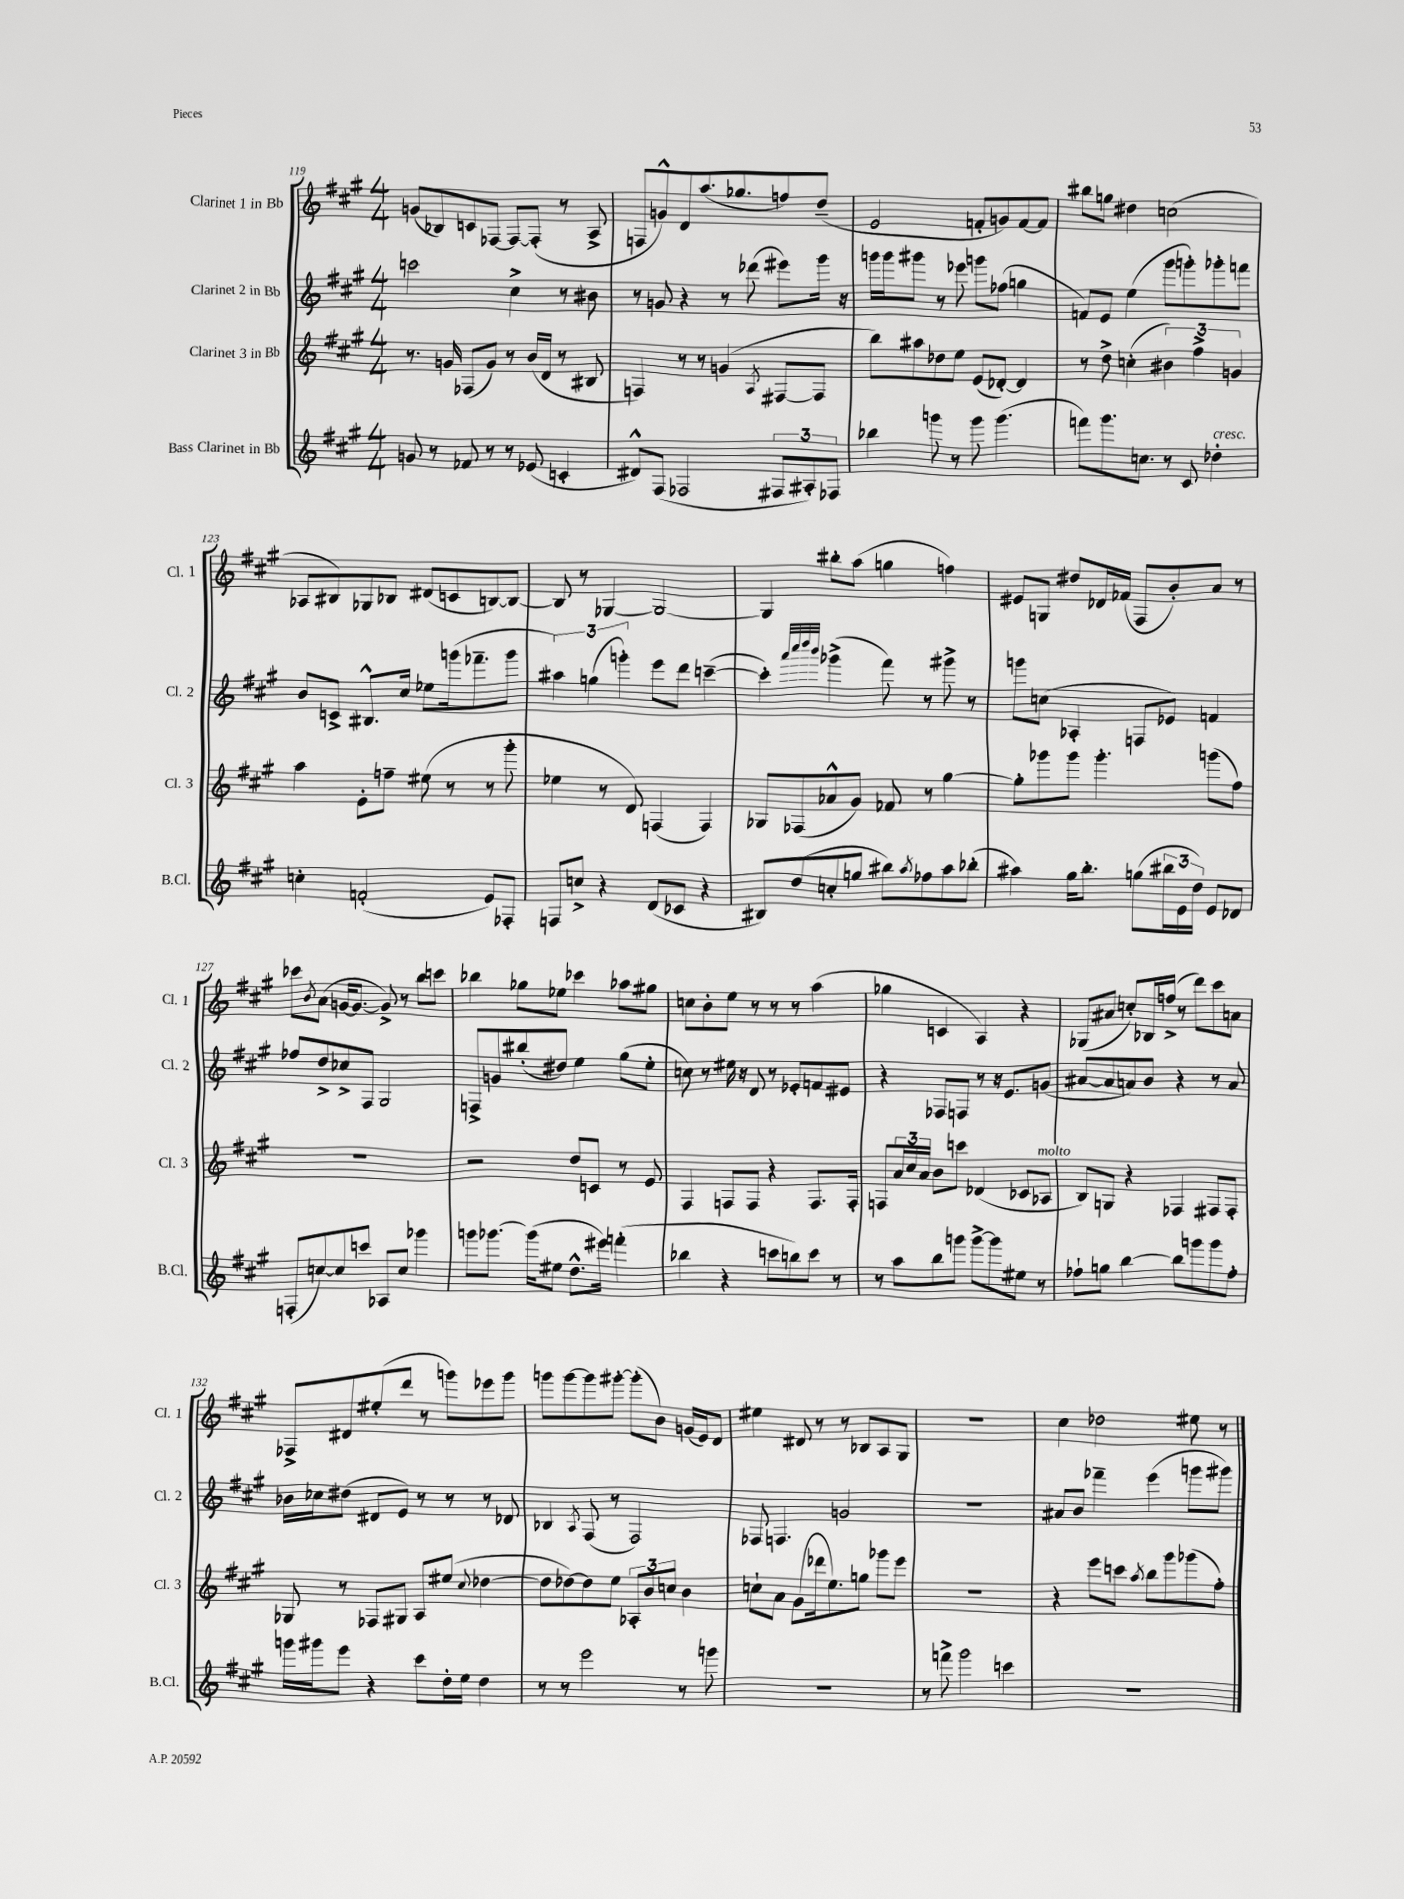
<<
\new StaffGroup <<
\new Staff = "s0" \with { instrumentName = "Clarinet 1 in Bb" shortInstrumentName = "Cl. 1" } {
    \clef treble \key a \major \numericTimeSignature \time 4/4
    g'8( bes8) c'8 fes8~ fes8~ fes8-.( r8 a8-> |
    f8 g'8-^) d'8 a''8.( ges''8. f''8) d''8--( |
    e'2 f'8-. g'8) f'8~ f'8 |
    bis''8 g''8 dis''4 c''2( |
    aes8 bis8) ges8 bes8 dis'8( c'8 b8~) b8~ |
    b8 r8 ges4~ ges2~ |
    ges4 bis''8-. a''8( g''4 f''4) |
    eis'8 g8 dis''8 des'16 fes'16( fis8 b'8-.) a'8 r8 |
    ces'''8 \acciaccatura { b'8 } a'8( g'16~ g'8.~ g'8->) r8 b''8 c'''8 |
    bes''4 ges''8 ees''8 ces'''4 aes''8 gis''8 |
    c''8 b'8-. e''8 r8 r8 r8 a''4( |
    ges''4 c'4 a4) r4 |
    ges8( ais'8 c''8-.) bes16 f''16->( r8 d'''8) cis'''8 a'8 |
    fes8-> dis'8 eis''8-.( d'''8 r8 g'''8) ees'''8 g'''8 |
    g'''8 g'''8~ g'''8 gis'''8~-. gis'''8-.( b'8) g'16( e'16) d'8 |
    eis''4 dis'8 r8 r8 bes8 a8 gis8 |
    R1 |
    cis''4 des''2 eis''8 r8 \bar "|." |
}
\new Staff = "s1" \with { instrumentName = "Clarinet 2 in Bb" shortInstrumentName = "Cl. 2" } {
    \clef treble \key a \major \numericTimeSignature \time 4/4
    c'''2 cis''4-> r8 bis'8 |
    r8 g'8 r4 r8 des'''8( eis'''8) gis'''16 r16 |
    g'''16 g'''16 gis'''8 r8 ees'''8 g'''8 fes''8( g''4 |
    f'8) e'8 e''4( gis'''8 g'''8-.) ges'''8-. f'''8 |
    b'8 c'8-> bis8.-^ cis''16 ees''8 g'''16( fes'''8.-- g'''8 |
    \tuplet 3/2 { ais''4) g''4( g'''4-.) } e'''8 d'''8 c'''4~--( |
    c'''4-.) \grace { a'''32 cis''''32 d''''32 b'''32 } ges'''4->( fis'''8) r8 gis'''8-> r8 |
    g'''8 c''8( aes4-. f8 ees'8) f'4 |
    fes''8 d''8-> ces''8-> fis8 gis2 |
    f8-> g'8 bis''8-.( dis''8) e''4 gis''8( e''8-. |
    c''8) r8 eis''16 r16 d'8 r8 ees'8-. f'8 eis'8 |
    r4 fes8 f8 r8 r16 e'8. g'8( |
    ais'8~ ais'8 a'8) b'8 r4 r8 a'8 |
    bes'16 ces''16 dis''8( dis'8 e'8) r8 r8 r8 des'8 |
    bes4 \acciaccatura { a8 } fis8( r8 fis2) |
    fes8 f4. g'2 |
    R1 |
    ais'8 b'8 fes'''4-- e'''4( g'''8 gis'''8) \bar "|." |
}
\new Staff = "s2" \with { instrumentName = "Clarinet 3 in Bb" shortInstrumentName = "Cl. 3" } {
    \clef treble \key a \major \numericTimeSignature \time 4/4
    r8. g'16 fes8( g'8) r8 b'16( d'16 r8 bis8 |
    f4) r8 r8 g'4( \acciaccatura { a8 } fis8~ fis8 |
    b''8) ais''8 des''8 e''8 e'8( des'8~-.) des'4 |
    r8 d''8-> c''4-.( \tuplet 3/2 { bis'4) fis''4-> g'4 } |
    a''4 e'8-. f''8-- eis''8( r8 r8 gis'''8-. |
    ees''4 r8 d'8) f4( f4) |
    ges8 fes8( aes'8-^ gis'8) fes'8 r8 gis''4~ |
    gis''8-. ges'''8 ges'''8 ges'''4.-. g'''8( fis''8) |
    R1 |
    r2 d''8 c'8 r8 e'8 |
    fis4 f8 f8 r4 f8. f16-. |
    f8 \tuplet 3/2 { a'16 cis''16 a'16 } b'8 c'''8 des'4( ces'8 aes8^\markup { \italic "molto" } |
    b8) g8 r4 fes4 fis8 fis8-. |
    ges8 r8 fes8 gis8 a8 eis''8( \appoggiatura { cis''8 } des''4~ |
    des''8 des''8~) des''8 e''8 \tuplet 3/2 { aes8-. b'8 c''8 } b'4 |
    c''8-! a'8 gis'8( des'''16 e''8.) g''8 ges'''8 e'''8 |
    R1 |
    r4 e'''8 c'''8 \acciaccatura { a''8 } b''8 gis'''8 ges'''8( fis''8-.) \bar "|." |
}
\new Staff = "s3" \with { instrumentName = "Bass Clarinet in Bb" shortInstrumentName = "B.Cl." } {
    \clef treble \key a \major \numericTimeSignature \time 4/4
    g'8 r8 fes'8 r8 r8 ees'8( c'4-. |
    dis'8-^) fis8( fes2 \tuplet 3/2 { fis8 ais8-.) fes8 } |
    bes''4 g'''8 r8 g'''8 g'''4.( |
    f'''8) gis'''8. c''8. r8 cis'8 des''4-.^\markup { \italic "cresc." } |
    c''4-. f'2-.( e'8) fes8-. |
    f8 c''8-> r4 d'8( ces'8 r4 |
    bis8) d''8( c''8-. g''8 bis''8) \acciaccatura { a''8 } fes''8 a''8 bes''8-.( |
    ais''4) gis''16 b''8.-. g''8( \tuplet 3/2 { bis''16 e'16 d''16) } e'8 des'8 |
    f8-.( c''8~) c''8 c'''8 aes8 c''8 ges'''4 |
    g'''8 ges'''8.~ ges'''16( eis''8 d''8.-^ eis'''16) f'''4-.( |
    bes''4 r4 c'''8 b''8) c'''8 r8 |
    r8 a''8 b''8 g'''8 g'''8~-> g'''8 eis''8 r8 |
    fes''8-! g''8 b''4~ b''8 g'''8 g'''8 fes''8-. |
    g'''16 gis'''16 e'''8 r4 cis'''8 d''16-. e''16 d''4 |
    r8 r8 e'''2 r8 g'''8 |
    R1 |
    r8 f'''8-> gis'''2 c'''4 |
    R1 \bar "|." |
}
>>
>>
\layout { \context { \Score currentBarNumber = #119 } }
